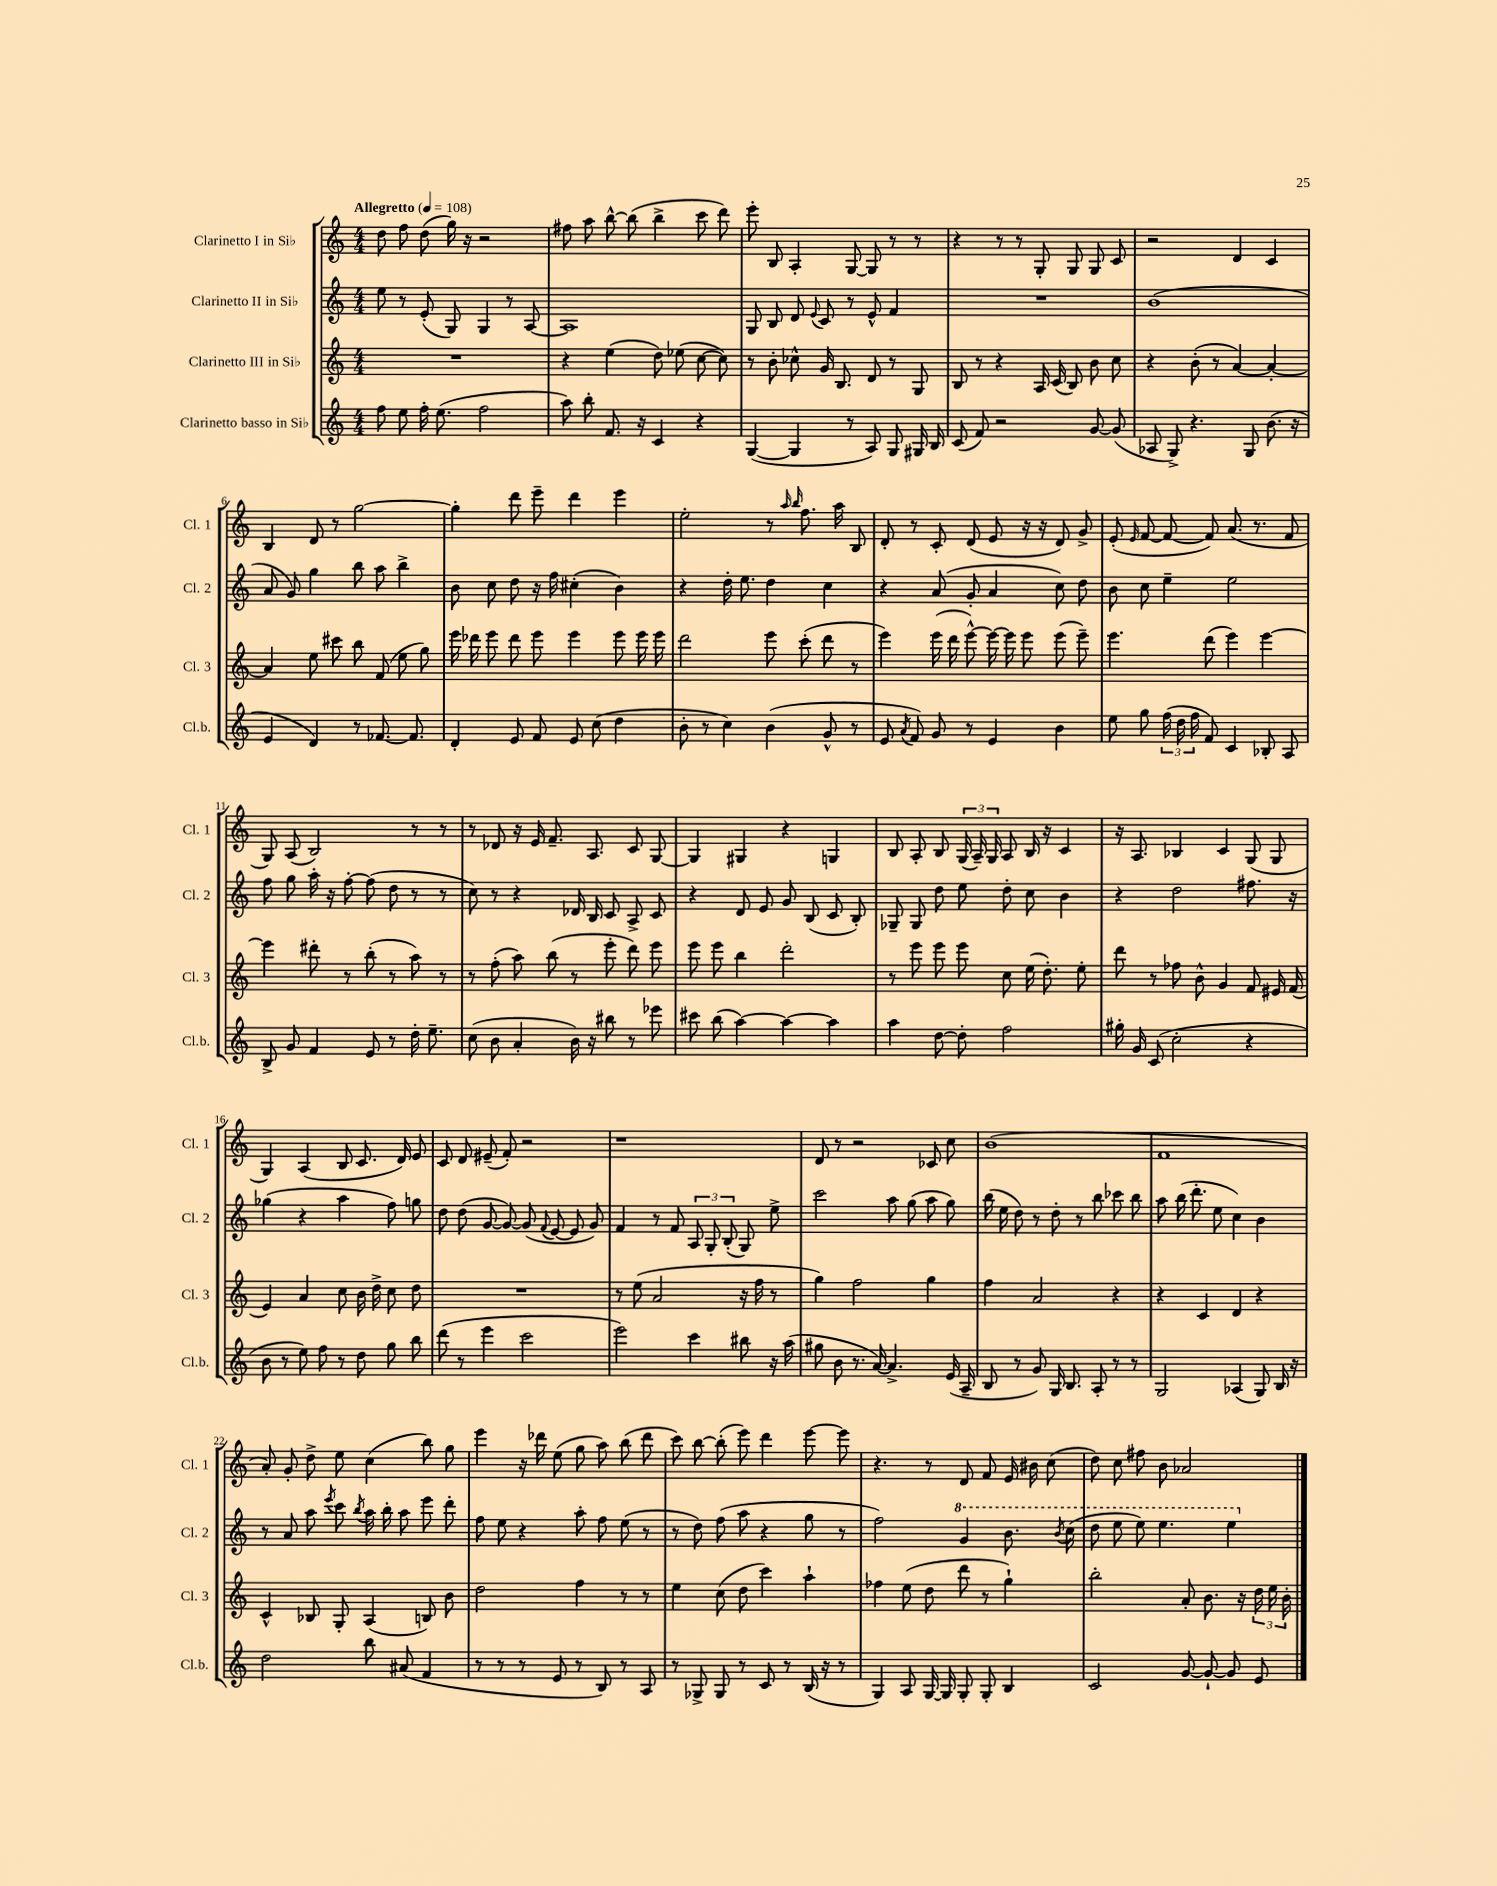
<<
\new StaffGroup <<
\new Staff = "s0" \with { instrumentName = "Clarinetto I in Sib" shortInstrumentName = "Cl. 1" } {
    \clef treble \key c \major \numericTimeSignature \time 4/4 \tempo "Allegretto" 4 = 108
    \autoBeamOff d''8 f''8 d''8( g''16) r16 r2 |
    fis''8 a''8 b''8~-^ b''8( b''4-> c'''8 d'''8) |
    e'''8-. b8 a4-. g8~ g8 r8 r8 |
    r4 r8 r8 g8-. g8 g8 c'8 |
    r2 d'4 c'4 |
    b4 d'8 r8 g''2~ |
    g''4-. d'''8 e'''8-- d'''4 e'''4 |
    e''2-. r8 \grace { a''16 b''16 } f''8. a''16 b8 |
    d'8-. r8 c'8-. d'8( e'8 r16 r16 d'8) g'8-> |
    e'8-.( \grace { e'16 } f'8~ f'8~ f'8) a'8.( r8. f'8 |
    g8) a8( b2) r8 r8 |
    r8 des'8 r16 e'16 f'8.-- a8. c'8 g8~ |
    g4 gis4 r4 g4 |
    b8 a8-. b8 \tuplet 3/2 { g16( a16--) g16 } a8 b16 r16 c'4 |
    r16 a8. bes4 c'4 g8( g8 |
    g4) a4( b8 c'8. d'16) e'8 |
    c'8 d'8 eis'8--( f'8-.) r2 |
    r1 |
    d'8 r8 r2 ces'8 c''8 |
    b'1( |
    f'1 |
    a'8-.) g'8-. d''8-> e''8 c''4( b''8) g''8 |
    e'''4 r16 des'''16 e''8( g''8 a''8) b''8( des'''8 |
    c'''8) b''8~ b''8-.( e'''8) d'''4 e'''8~ e'''8 |
    r4. r8 d'8 f'8 e'16 bis'16 c''8( |
    d''8) c''8 fis''8 b'8 aes'2 \bar "|." |
}
\new Staff = "s1" \with { instrumentName = "Clarinetto II in Sib" shortInstrumentName = "Cl. 2" } {
    \clef treble \key c \major \numericTimeSignature \time 4/4
    \autoBeamOff e''8 r8 e'8-.( g8) g4 r8 a8~ |
    a1 |
    g8 b8 d'8 \appoggiatura { e'8 } c'8 r8 e'8-^ f'4 |
    R1 |
    b'1( |
    a'8 g'8) g''4 b''8 a''8 b''4-> |
    b'8 c''8 d''8 r16 f''16 cis''4-.( b'4) |
    r4 d''16-. e''8. d''4 c''4 |
    r4 a'8( g'8-. a'4 c''8) d''8 |
    b'8 c''8 e''4-- e''2 |
    f''8 g''8 a''16-. r16 f''8~-. f''8( d''8 r8 r8 |
    c''8) r8 r4 des'16 b16 c'8 a8-> c'8 |
    r4 d'8 e'8 g'8 b8( c'8 b8-.) |
    ges8-- ges8 d''8 e''8 d''8-. c''8 b'4 |
    r4 d''2 fis''8. r16 |
    ges''4( r4 a''4 f''8) g''8 |
    d''8 d''8( g'8~ g'8~) g'8( \appoggiatura { f'8 } e'8~ e'8 g'8) |
    f'4 r8 f'8 \tuplet 3/2 { a8 g8-. b8-.( } g8) e''8-> |
    c'''2 a''8 g''8( a''8 g''8) |
    b''16( e''16 d''8) r8 d''8-. r8 b''8 ces'''8 b''8 |
    a''8 b''16( d'''8.-. e''8 c''4) b'4 |
    r8 a'8 a''8 \acciaccatura { e'''8 } c'''8 \acciaccatura { b''8 } a''16 b''16-. a''8 e'''8 d'''8-. |
    f''8 e''8 r4 a''8-. f''8 e''8( r8 |
    r8 d''8) f''8( a''8 r4 g''8 r8 |
    f''2) \ottava #1 g''4 b''8. \acciaccatura { b''8 } c'''16( |
    d'''8 e'''8 e'''8) e'''4. e'''4 \ottava #0 \bar "|." |
}
\new Staff = "s2" \with { instrumentName = "Clarinetto III in Sib" shortInstrumentName = "Cl. 3" } {
    \clef treble \key c \major \numericTimeSignature \time 4/4
    \autoBeamOff R1 |
    r4 e''4( d''8) ees''8( c''8~ c''8) |
    r8 b'8-. ces''8-^ g'16 b8. d'8 r8 g8 |
    b8 r8 r4 a16 c'16( b8) b'8 c''8 |
    r4 b'8-.( r8 a'4~) a'4~-. |
    a'4 e''8 cis'''8 b''8 f'8( e''8 g''8) |
    e'''16 des'''16 e'''8 des'''8 e'''8 e'''4 e'''8 e'''16 e'''16 |
    d'''2 e'''8 c'''8-.( d'''8 r8 |
    e'''4) e'''16( d'''16 e'''8~-^) e'''16~ e'''16 e'''8 e'''8( e'''8--) |
    e'''4. d'''8( e'''4) e'''4~ |
    e'''4 dis'''8-. r8 b''8-.( r8 a''8) r8 |
    r8 f''8-.( a''8) b''8( r8 e'''8-. d'''8) e'''8 |
    e'''8 e'''8 b''4 d'''2-. |
    r8 e'''8 e'''8 e'''8 c''8 e''16( d''8.-.) e''8-. |
    d'''8 r8 fes''8 b'8-^ g'4 f'8 eis'16 f'16( |
    e'4) a'4 c''8 b'16 d''16-> c''8 d''8 |
    R1 |
    r8 e''8( a'2 r16 f''16 r8 |
    g''4) f''2 g''4 |
    f''4 a'2 r4 |
    r4 c'4 d'4 r4 |
    c'4-^ bes8 g8-. a4( b8) b'8 |
    d''2 f''4 r8 r8 |
    e''4 c''8( d''8 c'''4) a''4-! |
    fes''4 e''8( d''8 d'''8 r8 g''4-!) |
    b''2-. a'8-. b'8. r16 \tuplet 3/2 { d''16 e''16 b'16-. } \bar "|." |
}
\new Staff = "s3" \with { instrumentName = "Clarinetto basso in Sib" shortInstrumentName = "Cl.b." } {
    \clef treble \key c \major \numericTimeSignature \time 4/4
    \autoBeamOff f''8 e''8 f''16-. e''8.( f''2 |
    a''8) b''8-. f'8. r16 c'4 r4 |
    g4~( g4 r8 a8) g8 gis16 b16 |
    c'8( f'8) r2 g'8~ g'8( |
    aes8 g8->) r4. g8 b'8.( r16 |
    e'4 d'4) r8 fes'8.~ fes'8. |
    d'4-. e'8 f'8 e'8 c''8( d''4 |
    b'8-. r8 c''4) b'4( g'8-^ r8 |
    e'8 \acciaccatura { a'8 } f'8) g'8 r8 e'4 b'4 |
    e''8 g''8 \tuplet 3/2 { f''16( d''16 f''16 } f'8) c'4 bes8-. a8 |
    b8-> g'8 f'4 e'8 r8 d''16-. e''8.-- |
    c''8( b'8 a'4-. b'16) r16 bis''8 r8 ees'''8 |
    cis'''8 b''8( a''4~) a''4~ a''4 |
    a''4 d''8~ d''8-. f''2 |
    gis''16-. g'16 c'8( c''2-. r4 |
    b'8 r8 e''8) f''8 r8 d''8 g''8 b''8 |
    d'''8( r8 e'''4 c'''2 |
    e'''2) c'''4 bis''8 r16 a''16( |
    gis''8 b'8 r8. a'16~) a'4.-> e'16( a16-- |
    b8 r8 g'8) g16 b8. a8-. r8 r8 |
    g2 aes4( g8) b16 r16 |
    d''2 b''8 ais'8( f'4 |
    r8 r8 r8 e'8 r8 b8) r8 a8 |
    r8 ges8-> ges8 r8 c'8 r8 b16( r16 r8 |
    g4) a8 g16~ g16 g8-. g8-. b4 |
    c'2 g'8~ g'8~-! g'8 e'8 \bar "|." |
}
>>
>>
